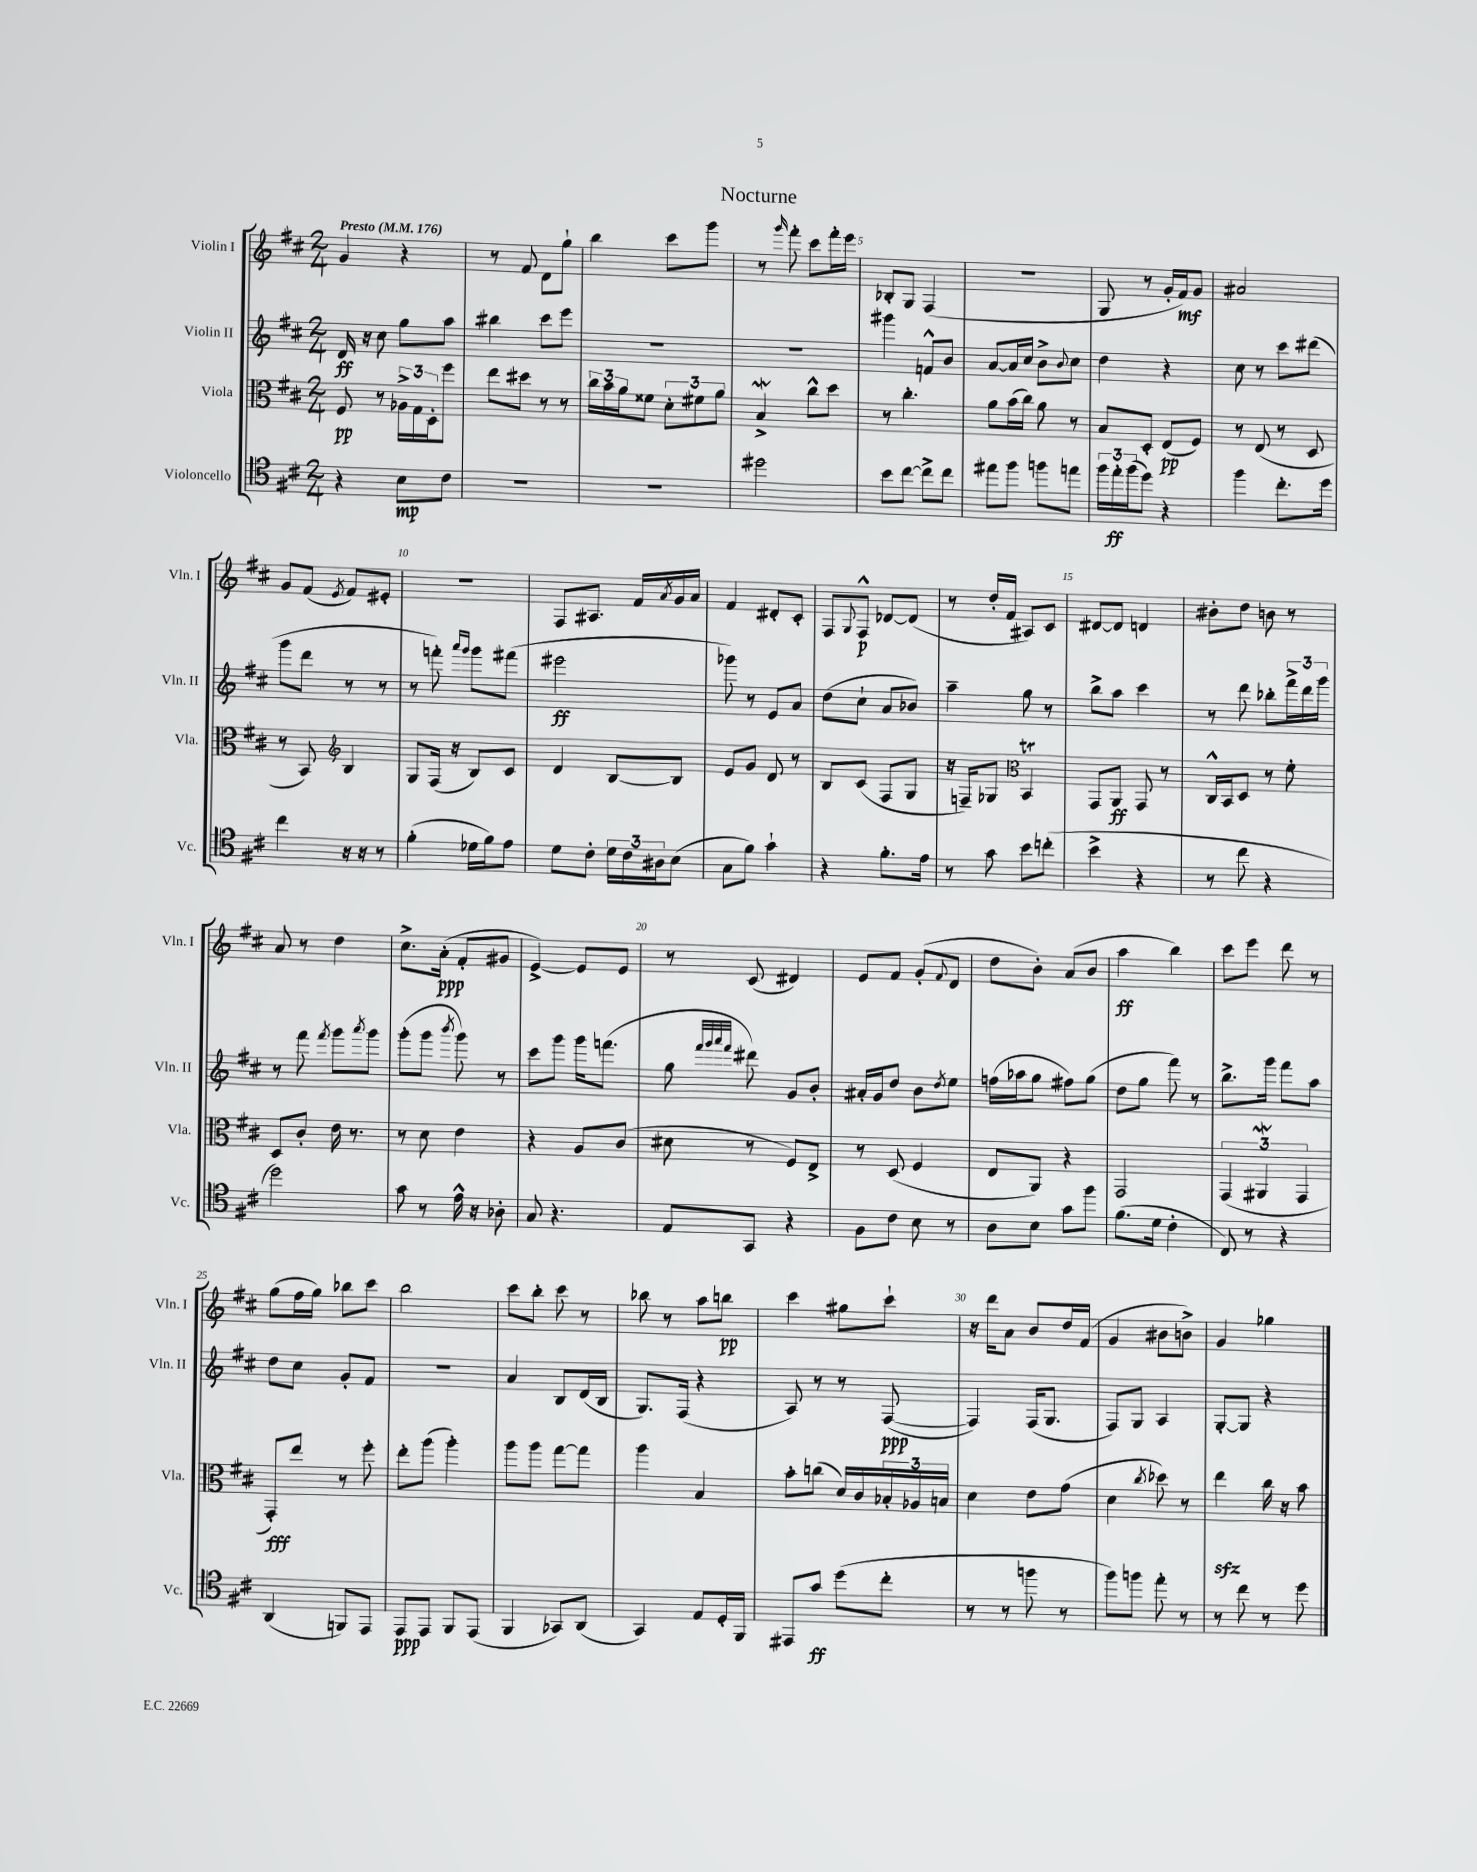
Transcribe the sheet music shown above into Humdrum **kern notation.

**kern	**dynam	**kern	**dynam	**kern	**dynam	**kern	**dynam
*part4	*part4	*part3	*part3	*part2	*part2	*part1	*part1
*staff4	*staff4	*staff3	*staff3	*staff2	*staff2	*staff1	*staff1
*I"Violoncello	*	*I"Viola	*	*I"Violin II	*	*I"Violin I	*
*I'Vc.	*	*I'Vla.	*	*I'Vln. II	*	*I'Vln. I	*
*clefC4	*	*clefC3	*	*clefG2	*	*clefG2	*
*k[f#c#]	*	*k[f#c#]	*	*k[f#c#]	*	*k[f#c#]	*
*M2/4	*	*M2/4	*	*M2/4	*	*M2/4	*
*MM176	*	*MM176	*	*MM176	*	*MM176	*
=1	=1	=1	=1	=1	=1	=1	=1
!	!	!	!	!	!	!LO:TX:a:B:t=Presto	!
4r	.	8F#/	pp	16d/	ff	4g/	.
.	.	.	.	16r	.	.	.
.	.	8r	.	8cc#\	.	.	.
8B\L	mp	24A-X^\LL	.	8gg\L	.	4r	.
.	.	24G\	.	.	.	.	.
.	.	24D'\J	.	.	.	.	.
8c#\J	.	8ff#\J	.	8aa\J	.	.	.
=2	=2	=2	=2	=2	=2	=2	=2
2r	.	8ee\L	.	4bb#X\	.	8r	.
.	.	8dd#X\J	.	.	.	8f#/	.
.	.	8r	.	8ccc#\L	.	8d\L	.
.	.	8r	.	8eee\J	.	8gg`\J	.
=3	=3	=3	=3	=3	=3	=3	=3
2r	.	24cc#\LL	.	2r	.	4bb\	.
.	.	24b\	.	.	.	.	.
.	.	24a\J	.	.	.	.	.
.	.	8f##X\J	.	.	.	.	.
.	.	12d'\L	.	.	.	8ccc#\L	.
.	.	12f#X\	.	.	.	.	.
.	.	.	.	.	.	8ggg\J	.
.	.	12a\J	.	.	.	.	.
=4	=4	=4	=4	=4	=4	=4	=4
2dd#X\	.	4BW^/	.	2r	.	8r	.
.	.	.	.	.	.	16qqggg/	.
.	.	.	.	.	.	8fff#'\	.
.	.	8cc#^^\L	.	.	.	8ccc#\L	.
.	.	8dd\J	.	.	.	16fff#'\L	.
.	.	.	.	.	.	16eee\JJ	.
=5	=5	=5	=5	=5	=5	=5	=5
8b\L	.	8r	.	4ggg#X\	.	8B-X'/L	.
[8cc#\J	.	4.cc#'\	.	.	.	8G/J	.
8cc#^\L]	.	.	.	8fn^^/L	.	(4F#/	.
8cc#\J	.	.	.	8b/J	.	.	.
=6	=6	=6	=6	=6	=6	=6	=6
8ee#X\L	.	8a\L	.	[8a/L	.	2r	.
8ff#\J	.	(16b\L	.	16a/L]	.	.	.
.	.	16cc#\JJ)	.	16cc#/JJ	.	.	.
8ffn\L	.	8a\	.	8b^\L	.	.	.
.	.	.	.	8qqb/	.	.	.
8een\J	.	8r	.	8cc#\J	.	.	.
=7	=7	=7	=7	=7	=7	=7	=7
24ff#\LL	.	8B/L	.	4dd\	.	8G/	.
24ee'\	ff	.	.	.	.	.	.
(24ff#\J	.	.	.	.	.	.	.
8dd\J)	.	8D'/J	.	.	.	8r	.
4r	.	(8E/L	pp	4r	.	16g'/LL	.
.	.	.	.	.	.	16f#/J)	mf
.	.	8F#/J)	.	.	.	8g/J	.
=8	=8	=8	=8	=8	=8	=8	=8
4ff#\	.	8r	.	8cc#\	.	2a#X/	.
.	.	(8E/	.	8r	.	.	.
8.cc#'\L	.	8r	.	8ccc#\L	.	.	.
.	.	8D/	.	(8ddd#X\J	.	.	.
16dd\Jk	.	.	.	.	.	.	.
!!LO:LB:g=z
=9	=9	=9	=9	=9	=9	=9	=9
4cc#\	.	8r	.	8ggg\L	.	8g/L	.
.	.	8BB/)	.	8ddd\J	.	(8f#/J	.
*	*	*clefG2	*	*	*	*	*
.	.	.	.	.	.	8qe/	.
16r	.	4B/	.	8r	.	8f#/L)	.
16r	.	.	.	.	.	.	.
8r	.	.	.	8r	.	8e#X'/J	.
=10	=10	=10	=10	=10	=10	=10	=10
(4f#'\	.	8G/L	.	8r	.	2r	.
.	.	(16F#/Jk	.	8fffn'\)	.	.	.
.	.	16r	.	.	.	.	.
.	.	.	.	16qqaaa/LL	.	.	.
.	.	.	.	16qqggg/JJ	.	.	.
16d-X\LL	.	8B/L)	.	8ggg\L	.	.	.
16f#\J)	.	.	.	.	.	.	.
8e\J	.	8c#/J	.	(8fff#X\J	.	.	.
=11	=11	=11	=11	=11	=11	=11	=11
8d\L	.	4d/	.	2eee#X\	ff	8F#/L	.
8c#'\J	.	.	.	.	.	8.A#X/J	.
24d\LL	.	[8B/L	.	.	.	.	.
24c#\	.	.	.	.	.	.	.
.	.	.	.	.	.	16f#/LL	.
24A#X\J	.	.	.	.	.	.	.
.	.	.	.	.	.	8qa/	.
(8B\J	.	8B/J]	.	.	.	16g/	.
.	.	.	.	.	.	16a/JJ	.
=12	=12	=12	=12	=12	=12	=12	=12
8G\L	.	8e/L	.	8ggg-X\)	.	4f#/	.
8f#\J)	.	8g/J	.	8r	.	.	.
4g`\	.	8d/	.	8e/L	.	8d#X'/L	.
.	.	8r	.	8a/J	.	8c#'/J	.
=13	=13	=13	=13	=13	=13	=13	=13
4r	.	8B/L	.	(8dd\L	.	8F#/L	.
.	.	.	.	.	.	8qqG/	.
.	.	(8c#/J	.	8cc#`\J	.	8F#^^/J	p
8.f#'\L	.	8F#/L	.	8a/L	.	[8d-X/L	.
.	.	8G/J	.	8b-X/J)	.	(8d-/J]	.
16e\Jk	.	.	.	.	.	.	.
=14	=14	=14	=14	=14	=14	=14	=14
8r	.	16r	.	4aa~\	.	8r	.
.	.	16Fn~/KL)	.	.	.	.	.
8g\	.	8G-X/J	.	.	.	16dd'/LL	.
.	.	.	.	.	.	16f#/JJ	.
*	*	*clefC3	*	*	*	*	*
8b\L	.	4BBT/	.	8gg\	.	8A#X/L)	.
(8ccn'\J	.	.	.	8r	.	8c#/J	.
=15	=15	=15	=15	=15	=15	=15	=15
4b^\	.	8GG/L	.	8bb^\L	.	[8d#X/L	.
.	.	8AA/J	ff	8aa\J	.	8d#/J]	.
4r	.	8GG/	.	4ccc#\	.	4dn/	.
.	.	8r	.	.	.	.	.
=16	=16	=16	=16	=16	=16	=16	=16
8r	.	16C#^^/LL	.	8r	.	8b#X'\L	.
.	.	16BB/J	.	.	.	.	.
8cc#\	.	8D/J	.	8ddd\	.	8dd\J	.
4r	.	8r	.	8bb-X'\L	.	8bn\	.
.	.	8f#'\	.	24fff#^\L	.	8r	.
.	.	.	.	24ddd\	.	.	.
.	.	.	.	24ggg\JJ	.	.	.
!!LO:LB:g=z
=17	=17	=17	=17	=17	=17	=17	=17
2dd\)	.	8D/L	.	8r	.	8a/	.
.	.	8c#'/J	.	8fff#\	.	8r	.
.	.	.	.	8qfff#/	.	.	.
.	.	16e\	.	8ggg\L	.	4dd\	.
.	.	8.r	.	.	.	.	.
.	.	.	.	8qaaa/	.	.	.
.	.	.	.	8ggg\J	.	.	.
=18	=18	=18	=18	=18	=18	=18	=18
8g\	.	8r	.	(8ggg'\L	.	8.cc#^\L	.
8r	.	8d\	.	8ggg\J	.	.	.
.	.	.	.	.	.	(16a'\Jk	ppp
.	.	.	.	8qbbb/	.	.	.
16e^^\	.	4e\	.	8ggg\)	.	8f#'/L	.
16r	.	.	.	.	.	.	.
8A-X'\	.	.	.	8r	.	8g#X/J	.
=19	=19	=19	=19	=19	=19	=19	=19
8G/	.	4r	.	8ccc#\L	.	[4e^/)	.
4.r	.	.	.	8ggg\J	.	.	.
.	.	8A/L	.	16ggg\KL	.	8e/L]	.
.	.	.	.	(8.fffn\J	.	.	.
.	.	(8c#/J	.	.	.	8e/J	.
=20	=20	=20	=20	=20	=20	=20	=20
8E/L	.	8d#X\	.	8gg\	.	8r	.
.	.	.	.	32qqfff#/LLL	.	.	.
.	.	.	.	32qqggg/	.	.	.
.	.	.	.	32qqaaa/	.	.	.
.	.	.	.	32qqfff#/JJJ	.	.	.
8GG/J	.	8r	.	8ddd#X\)	.	(8c#/	.
4r	.	8F#/L)	.	8g/L	.	4d#X/)	.
.	.	8E^/J	.	8b'/J	.	.	.
=21	=21	=21	=21	=21	=21	=21	=21
8F#\L	.	8r	.	16a#X'/LL	.	8e/L	.
.	.	.	.	16g/J	.	.	.
8c#\J	.	(8D/	.	8dd/J	.	8f#/J	.
8B\	.	4F#/	.	8b\L	.	(8g'/L	.
.	.	.	.	8qdd/	.	8qqf#/	.
8r	.	.	.	8ee\J	.	8d/J	.
=22	=22	=22	=22	=22	=22	=22	=22
8A\L	.	8E/L	.	(16ffn\LL	.	8dd\L	.
.	.	.	.	16aa-X\J	.	.	.
8B\J	.	8AA/J)	.	8gg\J	.	8b'\J)	.
8g\L	.	4r	.	8ff#X\L)	.	(8a/L	.
8ff#\J	.	.	.	(8gg\J	.	8b/J	.
=23	=23	=23	=23	=23	=23	=23	=23
(8.f#\L	.	2GG/	.	8dd\L	.	4aa\	ff
.	.	.	.	8gg\J	.	.	.
16d\Jk	.	.	.	.	.	.	.
4c#'\	.	.	.	8fff#\)	.	4bb\)	.
.	.	.	.	8r	.	.	.
=24	=24	=24	=24	=24	=24	=24	=24
8C#/)	.	(6GG/	.	8.bb^\L	.	8ccc#\L	.
8r	.	.	.	.	.	8eee\J	.
.	.	6AA#XW/	.	.	.	.	.
.	.	.	.	16ggg\Jk	.	.	.
4r	.	.	.	8fff#\L	.	8ddd\	.
.	.	6GG/	.	.	.	.	.
.	.	.	.	8aa\J	.	8r	.
!!LO:LB:g=z
=25	=25	=25	=25	=25	=25	=25	=25
(4AA/	.	8GG'/L)	fff	8dd\L	.	(8gg\L	.
.	.	8ee/J	.	8cc#\J	.	16ff#\L	.
.	.	.	.	.	.	16gg\JJ)	.
8FFn/L)	.	8r	.	8g'/L	.	8bb-X\L	.
8EE/J	.	8ff#'\	.	8f#/J	.	8ccc#\J	.
=26	=26	=26	=26	=26	=26	=26	=26
8EE/L	ppp	8ee'\L	.	2r	.	2bb\	.
8EE/J	.	(8aa\J	.	.	.	.	.
8FF#/L	.	4aa'\)	.	.	.	.	.
(8EE/J	.	.	.	.	.	.	.
=27	=27	=27	=27	=27	=27	=27	=27
4FF#/	.	8aa\L	.	4a/	.	8ccc#\L	.
.	.	8aa\J	.	.	.	8bb'\J	.
8GG-X/L)	.	[8gg\L	.	8B/L	.	8ccc#\	.
(8AA/J	.	8gg\J]	.	(16d/L	.	8r	.
.	.	.	.	16B/JJ	.	.	.
=28	=28	=28	=28	=28	=28	=28	=28
4GG/)	.	4aa\	.	8.G/L)	.	8bb-X\	.
.	.	.	.	.	.	8r	.
.	.	.	.	(16F#/Jk	.	.	.
8E/L	.	4B/	.	4r	.	8aa\L	.
16D'/L	.	.	.	.	.	8bbn\J	pp
16FF#/JJ	.	.	.	.	.	.	.
=29	=29	=29	=29	=29	=29	=29	=29
8EE#X/L	.	8b'\L	.	8A/)	.	4ccc#\	.
8g/J	ff	(8ccn\J	.	8r	.	.	.
(8dd\L	.	16d/LL)	.	8r	.	8gg#X\L	.
.	.	16c#/	.	.	.	.	.
8cc#'\J	.	24B-X'/	.	([8F#/	ppp	8ccc#`\J	.
.	.	24A-X/	.	.	.	.	.
.	.	24Bn/JJ	.	.	.	.	.
=30	=30	=30	=30	=30	=30	=30	=30
8r	.	4d\	.	4F#/])	.	16r	.
.	.	.	.	.	.	16ddd\KL	.
8r	.	.	.	.	.	8a\J	.
8ffn\	.	8e\L	.	(16F#/KL	.	8b/L	.
.	.	.	.	8.G/J	.	.	.
8r	.	(8g\J	.	.	.	16dd/L	.
.	.	.	.	.	.	(16f#/JJ	.
=31	=31	=31	=31	=31	=31	=31	=31
8ff#\L)	.	4d\	.	8F#/L)	.	4g/	.
8ffn\J	.	.	.	8G/J	.	.	.
.	.	8qcc#/	.	.	.	.	.
8ee'\	.	8dd-X\)	.	4A/	.	8b#X\L	.
8r	.	8r	.	.	.	8bn^\J)	.
=32	=32	=32	=32	=32	=32	=32	=32
8r	.	4eezz\	.	[8G'/L	.	4g/	.
8cc#\	.	.	.	8G/J]	.	.	.
8r	.	16cc#\	.	4r	.	4gg-X\	.
.	.	16r	.	.	.	.	.
8dd\	.	8b\	.	.	.	.	.
==	==	==	==	==	==	==	==
*-	*-	*-	*-	*-	*-	*-	*-
